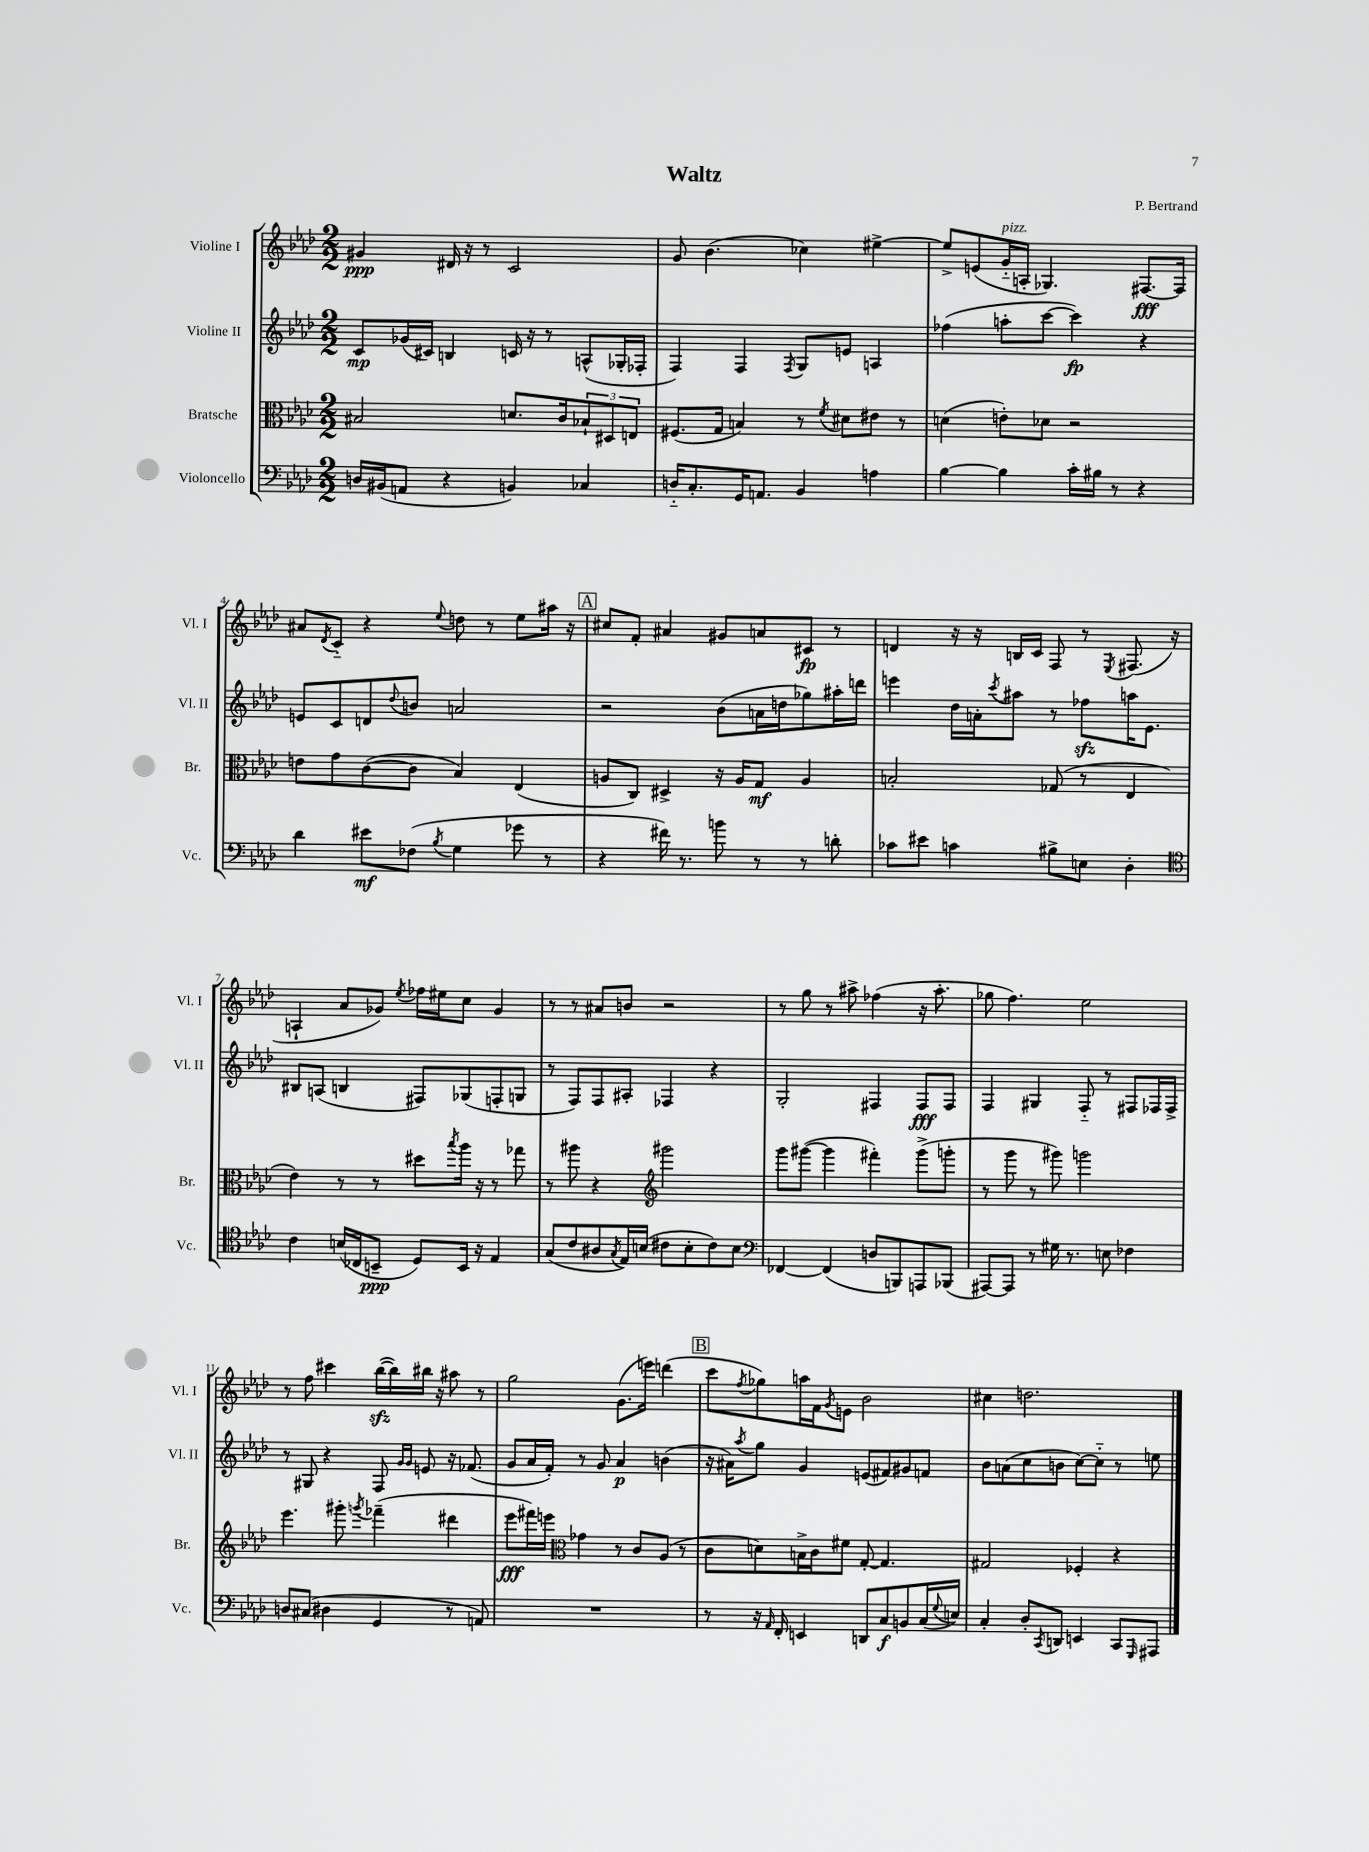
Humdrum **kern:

**kern	**dynam	**kern	**dynam	**kern	**dynam	**kern	**dynam
*part4	*part4	*part3	*part3	*part2	*part2	*part1	*part1
*staff4	*staff4	*staff3	*staff3	*staff2	*staff2	*staff1	*staff1
*I"Violoncello	*	*I"Bratsche	*	*I"Violine II	*	*I"Violine I	*
*I'Vc.	*	*I'Br.	*	*I'Vl. II	*	*I'Vl. I	*
*clefF4	*	*clefC3	*	*clefG2	*	*clefG2	*
*k[b-e-a-d-]	*	*k[b-e-a-d-]	*	*k[b-e-a-d-]	*	*k[b-e-a-d-]	*
*M2/2	*	*M2/2	*	*M2/2	*	*M2/2	*
=1	=1	=1	=1	=1	=1	=1	=1
16Dn/LL	.	2B#X/	.	8c/L	mp	4g#X/	ppp
(16BB#X/J	.	.	.	.	.	.	.
8AAn/J	.	.	.	(16g-X/L	.	.	.
.	.	.	.	16c#X/JJ)	.	.	.
4r	.	.	.	4Bn/	.	16d#X/	.
.	.	.	.	.	.	16r	.
.	.	.	.	.	.	8r	.
4BBn/)	.	8.dn/L	.	16cn/	.	2c/	.
.	.	.	.	16r	.	.	.
.	.	.	.	8r	.	.	.
.	.	16c/k	.	.	.	.	.
4C-X/	.	12B-X`/	.	(8An^^/L	.	.	.
.	.	12D#X/	.	.	.	.	.
.	.	.	.	16G-X'/L	.	.	.
.	.	12En/J	.	.	.	.	.
.	.	.	.	16F-X'/JJ	.	.	.
=2	=2	=2	=2	=2	=2	=2	=2
16Dn/KL	.	(8.F#X/L	.	4F/)	.	8g/	.
8.C'/	.	.	.	.	.	.	.
.	.	.	.	.	.	(4.b-\	.
.	.	16G/Jk	.	.	.	.	.
16GG/K	.	4Bn/)	.	4F/	.	.	.
8.AAn/J	.	.	.	.	.	.	.
.	.	.	.	8qF/	.	.	.
4BB-/	.	8r	.	8G/L	.	4cc-X\)	.
.	.	8qf/	.	.	.	.	.
.	.	8d#X\L	.	8en/J	.	.	.
4An\	.	8e#X\J	.	4An/	.	[4ee#X^\	.
.	.	8r	.	.	.	.	.
=3	=3	=3	=3	=3	=3	=3	=3
[4B-\	.	(4dn\	.	(4ff-X\	.	8ee#^/L]	.
.	.	.	.	.	.	(8en/	.
!	!	!	!	!	!	!LO:TX:a:i:t=pizz.	!
4B-\]	.	8en'\L)	.	8aan'\L	.	16g/L	.
.	.	.	.	.	.	16An'/JJ	.
.	.	8d-X\J	.	[8ccc\J	.	4.G-X/)	.
16c'\LL	.	2r	.	4ccc\])	fp	.	.
16B#X\JJ	.	.	.	.	.	.	.
8r	.	.	.	.	.	.	.
4r	.	.	.	4r	.	[8.F#X/L	fff
.	.	.	.	.	.	16F#/Jk]	.
!!LO:LB:g=z
=4	=4	=4	=4	=4	=4	=4	=4
4d-\	.	8en\L	.	8en/L	.	8a#X/L	.
.	.	.	.	.	.	8qd-/	.
.	.	8g\	.	8c/	.	8c/J	.
8e#X\L	mf	([8c\	.	8dn/	.	4r	.
.	.	.	.	8qqdd-/	.	.	.
(8F-X\J	.	8c\J]	.	8bn/J	.	.	.
8qB-/	.	.	.	.	.	8qqee-/	.
4G\	.	4B-/)	.	2an/	.	8ddn\	.
.	.	.	.	.	.	8r	.
8g-X\	.	(4E-/	.	.	.	8ee-\L	.
8r	.	.	.	.	.	16aa#X\Jk	.
.	.	.	.	.	.	16r	.
!!LO:REH:place=s1:t=A
=5	=5	=5	=5	=5	=5	=5	=5
4r	.	8An/L	.	2r	.	8cc#X/L	.
.	.	8C/J)	.	.	.	8f'/J	.
16f#X\)	.	4D#X^/	.	.	.	4a#X/	.
8.r	.	.	.	.	.	.	.
8bn\	.	16r	.	(8b-\L	.	8g#X/L	.
.	.	16A/KL	.	.	.	.	.
8r	.	8G/J	mf	16an\L	.	8an/	.
.	.	.	.	16ddn\J	.	.	.
8r	.	4A/	.	8gg-X\)	.	8c#X/J	fp
8dn'\	.	.	.	16aa#X'\L	.	8r	.
.	.	.	.	16dddn\JJ	.	.	.
=6	=6	=6	=6	=6	=6	=6	=6
8c-X\L	.	2Bn'/	.	4eeen\	.	4dn/	.
8e#X\J	.	.	.	.	.	.	.
4cn\	.	.	.	16dd-\LL	.	16r	.
.	.	.	.	16an'\J	.	16r	.
.	.	.	.	8qccc/	.	.	.
.	.	.	.	8aa#X\J	.	16Bn/LL	.
.	.	.	.	.	.	16c/JJ	.
8B#X^\L	.	(8G-X/	.	8r	.	8F/	.
8En\J	.	8r	.	8ff-Xzz\L	.	8r	.
.	.	.	.	.	.	8qE-/	.
4D-'\	.	4E-/	.	16aan\K	.	(8.F#X/	.
.	.	.	.	8.e-\J	.	.	.
.	.	.	.	.	.	16r	.
!!LO:LB:g=z
=7	=7	=7	=7	=7	=7	=7	=7
*clefC4	*	*	*	*	*	*	*
4c\	.	4e-\)	.	8B#X/L	.	4An`/	.
.	.	.	.	(8An/J	.	.	.
(16Bn/LL	.	8r	.	4Bn/	.	8a-/L	.
16C-X/J	.	.	.	.	.	.	.
8BBn~/J	ppp	8r	.	.	.	8g-X/J)	.
.	.	.	.	.	.	8qee-/	.
8D-/L)	.	8dd#X\L	.	8F#X/L)	.	16ff-X\LL	.
.	.	.	.	.	.	16ee#X\J	.
.	.	8qbb-/	.	.	.	.	.
16BB/Jk	.	16aa-\Jk	.	(8G-X/	.	8cc\J	.
16r	.	16r	.	.	.	.	.
4E-/	.	8r	.	8Fn'/	.	4g-/	.
.	.	8gg-X\	.	8Gn/J	.	.	.
=8	=8	=8	=8	=8	=8	=8	=8
(8G/L	.	8r	.	8r	.	8r	.
8c/	.	8aa#X\	.	8F/L)	.	8r	.
8A#X/	.	4r	.	8F/	.	8a#X/L	.
8qG/	.	.	.	.	.	.	.
16E-/L)	.	.	.	8A#X'/J	.	8bn/J	.
(16Bn/JJ	.	.	.	.	.	.	.
*	*	*clefG2	*	*	*	*	*
8c#X\L	.	2ggg#X\	.	4F-X/	.	2r	.
8B'\	.	.	.	.	.	.	.
8c#\)	.	.	.	4r	.	.	.
8B\J	.	.	.	.	.	.	.
=9	=9	=9	=9	=9	=9	=9	=9
*clefF4	*	*	*	*	*	*	*
[4FF-X/	.	8ggg\L	.	2G'/	.	8r	.
.	.	([8ggg#X\J	.	.	.	8gg\	.
(4FF-/]	.	4ggg#\]	.	.	.	8r	.
.	.	.	.	.	.	8aa#X^\	.
8Dn/L	.	4fff#X'\)	.	4F#X/	.	(4ff-X\	.
8BBBn/)	.	.	.	.	.	.	.
8AAAn/	.	(8ggg#^\L	.	8F#/L	fff	16r	.
.	.	.	.	.	.	8.aa#'\	.
(8BBB-X/J	.	8gggn'\J	.	8F#/J	.	.	.
=10	=10	=10	=10	=10	=10	=10	=10
[8AAA#X/L)	.	8r	.	4F/	.	8gg-X\	.
8AAA#/J]	.	8ggg\	.	.	.	4.ff\)	.
8r	.	8r	.	4G#X/	.	.	.
16G#X\	.	8ggg#X\)	.	.	.	.	.
8.r	.	.	.	.	.	.	.
.	.	2gggn\	.	8F/	.	2ee-\	.
8En\	.	.	.	8r	.	.	.
4F-X\	.	.	.	8F#X/L	.	.	.
.	.	.	.	16F-X/L	.	.	.
.	.	.	.	16F-^/JJ	.	.	.
!!LO:LB:g=z
=11	=11	=11	=11	=11	=11	=11	=11
8Dn/L	.	4.eee-\	.	8r	.	8r	.
(8C#X/J	.	.	.	8G#X/	.	8ff\	.
4D#X\	.	.	.	4r	.	4ccc#X\	.
.	.	8ggg#X'\	.	.	.	.	.
.	.	8qgggn/	.	.	.	.	.
4GG/	.	(4fff-X~\	.	8F/	.	([16bb-zz\LL	.
.	.	.	.	.	.	16bb-\])	.
.	.	.	.	16qqg/LL	.	.	.
.	.	.	.	16qqg/JJ	.	.	.
.	.	.	.	8en/	.	16bb#X\JJ	.
.	.	.	.	.	.	16r	.
8r	.	4ddd#X\	.	16r	.	8aa#X\	.
.	.	.	.	(8.f-X/	.	.	.
8AAn/)	.	.	.	.	.	8r	.
=12	=12	=12	=12	=12	=12	=12	=12
1r	.	8eee-\L	fff	8g/L	.	2gg\	.
.	.	16fff#X\L)	.	16a-/L	.	.	.
.	.	16eeen\JJ	.	16f'/JJ)	.	.	.
*	*	*clefC3	*	*	*	*	*
.	.	4g-X\	.	8r	.	.	.
.	.	.	.	8g/	.	.	.
.	.	8r	.	4a-/	p	(8.g\L	.
.	.	8c/L	.	.	.	.	.
.	.	.	.	.	.	16eeen\Jk)	.
.	.	(8A-/J	.	(4bn\	.	(4dddn\	.
.	.	8r	.	.	.	.	.
!!LO:REH:place=s1:t=B
=13	=13	=13	=13	=13	=13	=13	=13
8r	.	8c\L	.	16r	.	8ccc\L	.
.	.	.	.	16a#X\KL)	.	.	.
.	.	.	.	8qaa-/	.	8qff/	.
16r	.	8dn\)	.	8gg\J	.	8gg-X\)	.
16qqAA-/	.	.	.	.	.	.	.
16FF'/	.	.	.	.	.	.	.
4EEn/	.	16Bn^\L	.	4g/	.	16aan\L	.
.	.	16c\J	.	.	.	16f\J	.
.	.	.	.	.	.	8qg/	.
.	.	8f#X\J	.	.	.	8en\J	.
8DDn/L	.	[8G'/	.	(8en/L	.	2b-\	.
8C/	f	4.G/]	.	8f#X/)	.	.	.
8BBn/	.	.	.	8g#X/	.	.	.
(16C/L	.	.	.	8fn/J	.	.	.
8qqG/	.	.	.	.	.	.	.
16En/JJ)	.	.	.	.	.	.	.
=14	=14	=14	=14	=14	=14	=14	=14
4C'/	.	2G#X/	.	8b-\L	.	4cc#X\	.
.	.	.	.	(8an\	.	.	.
8D-'/L	.	.	.	8cc\	.	2.ddn\	.
8qCC/	.	.	.	.	.	.	.
8DDn/J	.	.	.	8bn\J	.	.	.
4EEn/	.	4F-X'/	.	[8cc\L)	.	.	.
.	.	.	.	8cc\J]	.	.	.
8CC/L	.	4r	.	8r	.	.	.
16qqGGG/	.	.	.	.	.	.	.
8AAA#X/J	.	.	.	8een\	.	.	.
==	==	==	==	==	==	==	==
*-	*-	*-	*-	*-	*-	*-	*-
